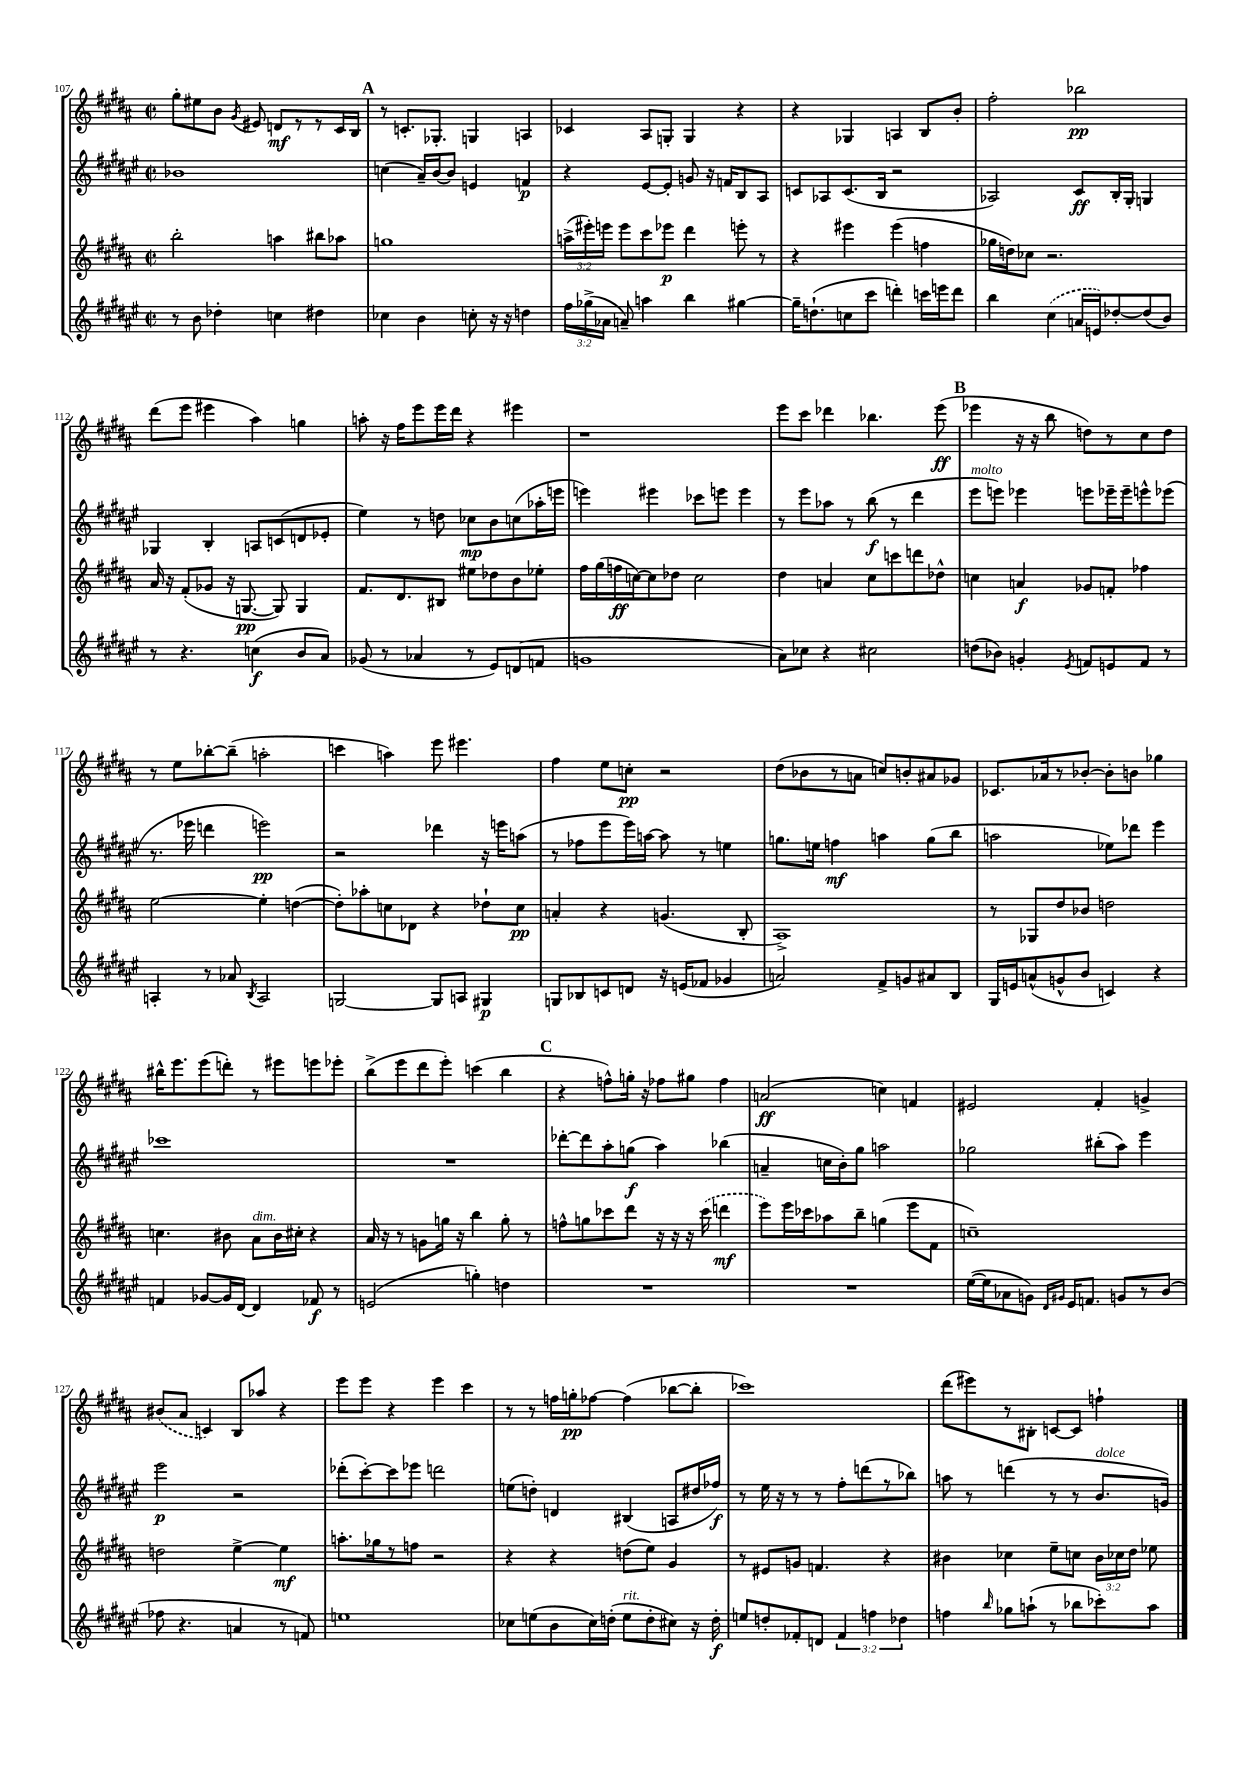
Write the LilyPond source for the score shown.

<<
\new StaffGroup <<
\new Staff = "s0" {
    \clef treble \key b \major \defaultTimeSignature \time 2/2
    \autoBeamOff gis''8[-. eis''8 b'8] \acciaccatura { gis'8 } eis'8 d'8[\mf r8 r8 cis'16 b16] |
    \mark \markup { \bold "A" } r8 c'8.[-. ges8.]-. g4 a4 |
    ces'4 ais8[ g8]-. g4 r4 |
    r4 ges4 a4 b8[ b'8]-. |
    fis''2-. bes''2\pp |
    dis'''8[( e'''8] eis'''4 ais''4) g''4 |
    a''8-. r16 fis''16[ e'''8 e'''16 dis'''16] r4 eis'''4 |
    r1 |
    e'''8[ cis'''8] des'''4 bes''4. e'''8\ff( |
    \mark \markup { \bold "B" } ees'''4 r16 r16 b''8 d''8[) r8 cis''8 d''8] |
    r8 e''8[ bes''8~-. bes''8]--( a''2-. |
    c'''4 a''4) e'''8 eis'''4. |
    fis''4 e''8[ c''8]-.\pp r2 |
    dis''8[( bes'8 r8 a'8] c''8[) b'8-. ais'8 ges'8] |
    ces'8.[ aes'16 r8 bes'8]~-. bes'8[-. b'8] ges''4 |
    bis''16[-^ e'''8. e'''8( d'''8]-.) r8 eis'''8[ e'''8 ees'''8]-. |
    b''8[->( e'''8 dis'''8 e'''8]-.) c'''4( b''4 |
    \mark \markup { \bold "C" } r4 f''8[-^) g''16]-. r16 fes''8[ gis''8] fes''4 |
    a'2\ff( c''4) f'4 |
    eis'2 fis'4-. g'4-> |
    \once \slurDashed bis'8[( ais'8] c'4) b8[ aes''8] r4 |
    e'''8[ e'''8] r4 e'''4 cis'''4 |
    r8 r8 f''16[ g''16-.\pp fes''8]~ fes''4( bes''8[~ bes''8]-. |
    ces'''1) |
    dis'''8[( eis'''8) r8 bis8]-. c'8[~ c'8] f''4-! \bar "|." |
}
\new Staff = "s1" {
    \clef treble \key fis \major \defaultTimeSignature \time 2/2
    \autoBeamOff bes'1 |
    \mark \markup { \bold "A" } c''4( ais'16[--) b'16~ b'8] e'4 f'4\p |
    r4 eis'8[~ eis'8]-. g'8 r16 f'16[ b8 ais8] |
    c'8[ aes8 c'8.( b16] r2 |
    aes2) cis'8[\ff b16-. gis16]-. g4 |
    ges4 b4-. a8[ c'8( d'8 ees'8]-. |
    eis''4) r8 d''8 ces''8[\mp b'8 c''8( aes''16-. e'''16] |
    e'''4) eis'''4 ces'''8[ e'''8] e'''4 |
    r8 eis'''8[ aes''8] r8 b''8\f( r8 dis'''4 |
    \mark \markup { \bold "B" } eis'''8[^\markup { \italic "molto" } e'''8]) ees'''4 e'''8[ ees'''16-- ees'''16-- e'''8-^ ees'''8]( |
    r8. ees'''16 d'''4 e'''2\pp) |
    r2 des'''4 r16 e'''16[ a''8]( |
    r8 fes''8[ eis'''8 eis'''16) a''16]~ a''8 r8 e''4 |
    g''8.[ e''16] f''4\mf a''4 g''8[( b''8] |
    a''2 ees''8[) des'''8] eis'''4 |
    ces'''1 |
    R1 |
    \mark \markup { \bold "C" } des'''8[~-. des'''8 ais''8-. g''8]\f( ais''4) bes''4( |
    a'4-- c''16[ b'16-.) gis''8] a''2 |
    ges''2 bis''8[-.( ais''8]) eis'''4 |
    eis'''2\p r2 |
    des'''8[-.( cis'''8~-.) cis'''8 ees'''8] d'''2 |
    e''8[( d''8]-.) d'4 bis4( a8[ dis''16 fes''16]\f) |
    r8 eis''16 r16 r8 r8 fis''8[-. d'''8( r8 bes''8]) |
    a''8 r8 d'''4( r8 r8 b'8.[^\markup { \italic "dolce" } g'16]) \bar "|." |
}
\new Staff = "s2" {
    \clef treble \key b \major \defaultTimeSignature \time 2/2 \override Staff.TupletNumber.text = #tuplet-number::calc-fraction-text
    \autoBeamOff b''2-. a''4 bis''8[ aes''8] |
    \mark \markup { \bold "A" } g''1 |
    \tuplet 3/2 { a''16[->( eis'''16-.) e'''16] } e'''8[ cis'''8 ees'''8]\p dis'''4 e'''8-. r8 |
    r4 eis'''4 eis'''4( f''4 |
    ges''16[ d''16) ces''8] r2. |
    ais'16 r16 fis'8[-.( ges'8] r16 g8.~\pp g8) g4 |
    fis'8.[ dis'8. bis8] eis''8[ des''8 b'8 ees''8]-. |
    fis''16[ gis''16( f''16\ff c''16~) c''8 des''8] c''2 |
    dis''4 a'4 cis''8[ c'''8 d'''8 des''8]-^ |
    \mark \markup { \bold "B" } c''4 a'4\f ges'8[ f'8]-. fes''4 |
    e''2~ e''4-. d''4~( |
    d''8[-.) aes''8-. c''8 des'8] r4 des''8[-! c''8]\pp |
    a'4-. r4 g'4.( b8-. |
    ais1->) |
    r8 ges8[ dis''8 bes'8] d''2 |
    c''4. bis'8 ais'8[^\markup { \italic "dim." } bis'16 cis''16]-. r4 |
    ais'16 r16 r8 g'8[ g''16] r16 b''4 g''8-. r8 |
    \mark \markup { \bold "C" } f''8[-^ g''8 ces'''8 dis'''8] r16 r16 r16 \once \slurDashed ces'''16( d'''4\mf |
    e'''8[) e'''16 ces'''16 aes''8 b''8]-- g''4( e'''8[ fis'8] |
    c''1--) |
    d''2 e''4~-> e''4\mf |
    a''8.[-. ges''16 r8 f''8] r2 |
    r4 r4 d''8[( e''8]) gis'4 |
    r8 eis'8[ g'8] f'4. r4 |
    bis'4 ces''4 e''8[-- c''8] \tuplet 3/2 { bis'16[ ces''16 dis''16] } ees''8 \bar "|." |
}
\new Staff = "s3" {
    \clef treble \key fis \major \defaultTimeSignature \time 2/2 \override Staff.TupletNumber.text = #tuplet-number::calc-fraction-text
    \autoBeamOff r8 b'8 des''4-. c''4 dis''4 |
    \mark \markup { \bold "A" } ces''4 b'4 c''8-. r16 r16 d''4 |
    \tuplet 3/2 { fis''16[ ges''16->( aes'16] } a'8--) a''4 b''4 gis''4~ |
    gis''16[-- d''8.-!( c''8 cis'''8] d'''4-.) c'''16[ e'''16 d'''8] |
    b''4 \once \slurDashed cis''4( a'16[ e'16) des''8~-. des''8( b'8]) |
    r8 r4. c''4\f( b'8[ ais'8]) |
    ges'8( r8 aes'4 r8 eis'8[) d'8( f'8] |
    g'1 |
    ais'8[) ces''8] r4 cis''2 |
    \mark \markup { \bold "B" } d''8[( bes'8]) g'4-. \acciaccatura { eis'8 } f'8[ e'8 f'8] r8 |
    a4-. r8 aes'8 \acciaccatura { b8 } a2 |
    g2~ g8[ a8] gis4\p |
    g8[ bes8 c'8 d'8] r16 e'16[( fes'8] ges'4 |
    a'2) fis'8[-> g'8 ais'8 b8] |
    gis16[ e'16 a'8-^( g'8-^ b'8] c'4) r4 |
    f'4 ges'8[~ ges'16 dis'16]~ dis'4 fes'8\f r8 |
    e'2( g''4-.) d''4 |
    \mark \markup { \bold "C" } R1 |
    R1 |
    eis''16[~( eis''16 aes'8 g'8]) \grace { dis'16[ gis'16] } eis'16[ f'8.] g'8[ r8 b'8]( |
    fes''8 r4. a'4 r8 f'8) |
    e''1 |
    ces''8[ e''8( b'8 ces''16) d''16]-.( e''8[^\markup { \italic "rit." } d''8-. cis''8]) r16 d''16-.\f |
    e''8[ d''8-. fes'8-. d'8] \tuplet 3/2 { fes'4 f''4 des''4 } |
    f''4 \grace { b''16 } ges''8[ a''8]-!( r8 bes''8[ ces'''8-.) a''8] \bar "|." |
}
>>
>>
\layout { \context { \Score currentBarNumber = #107 } }
